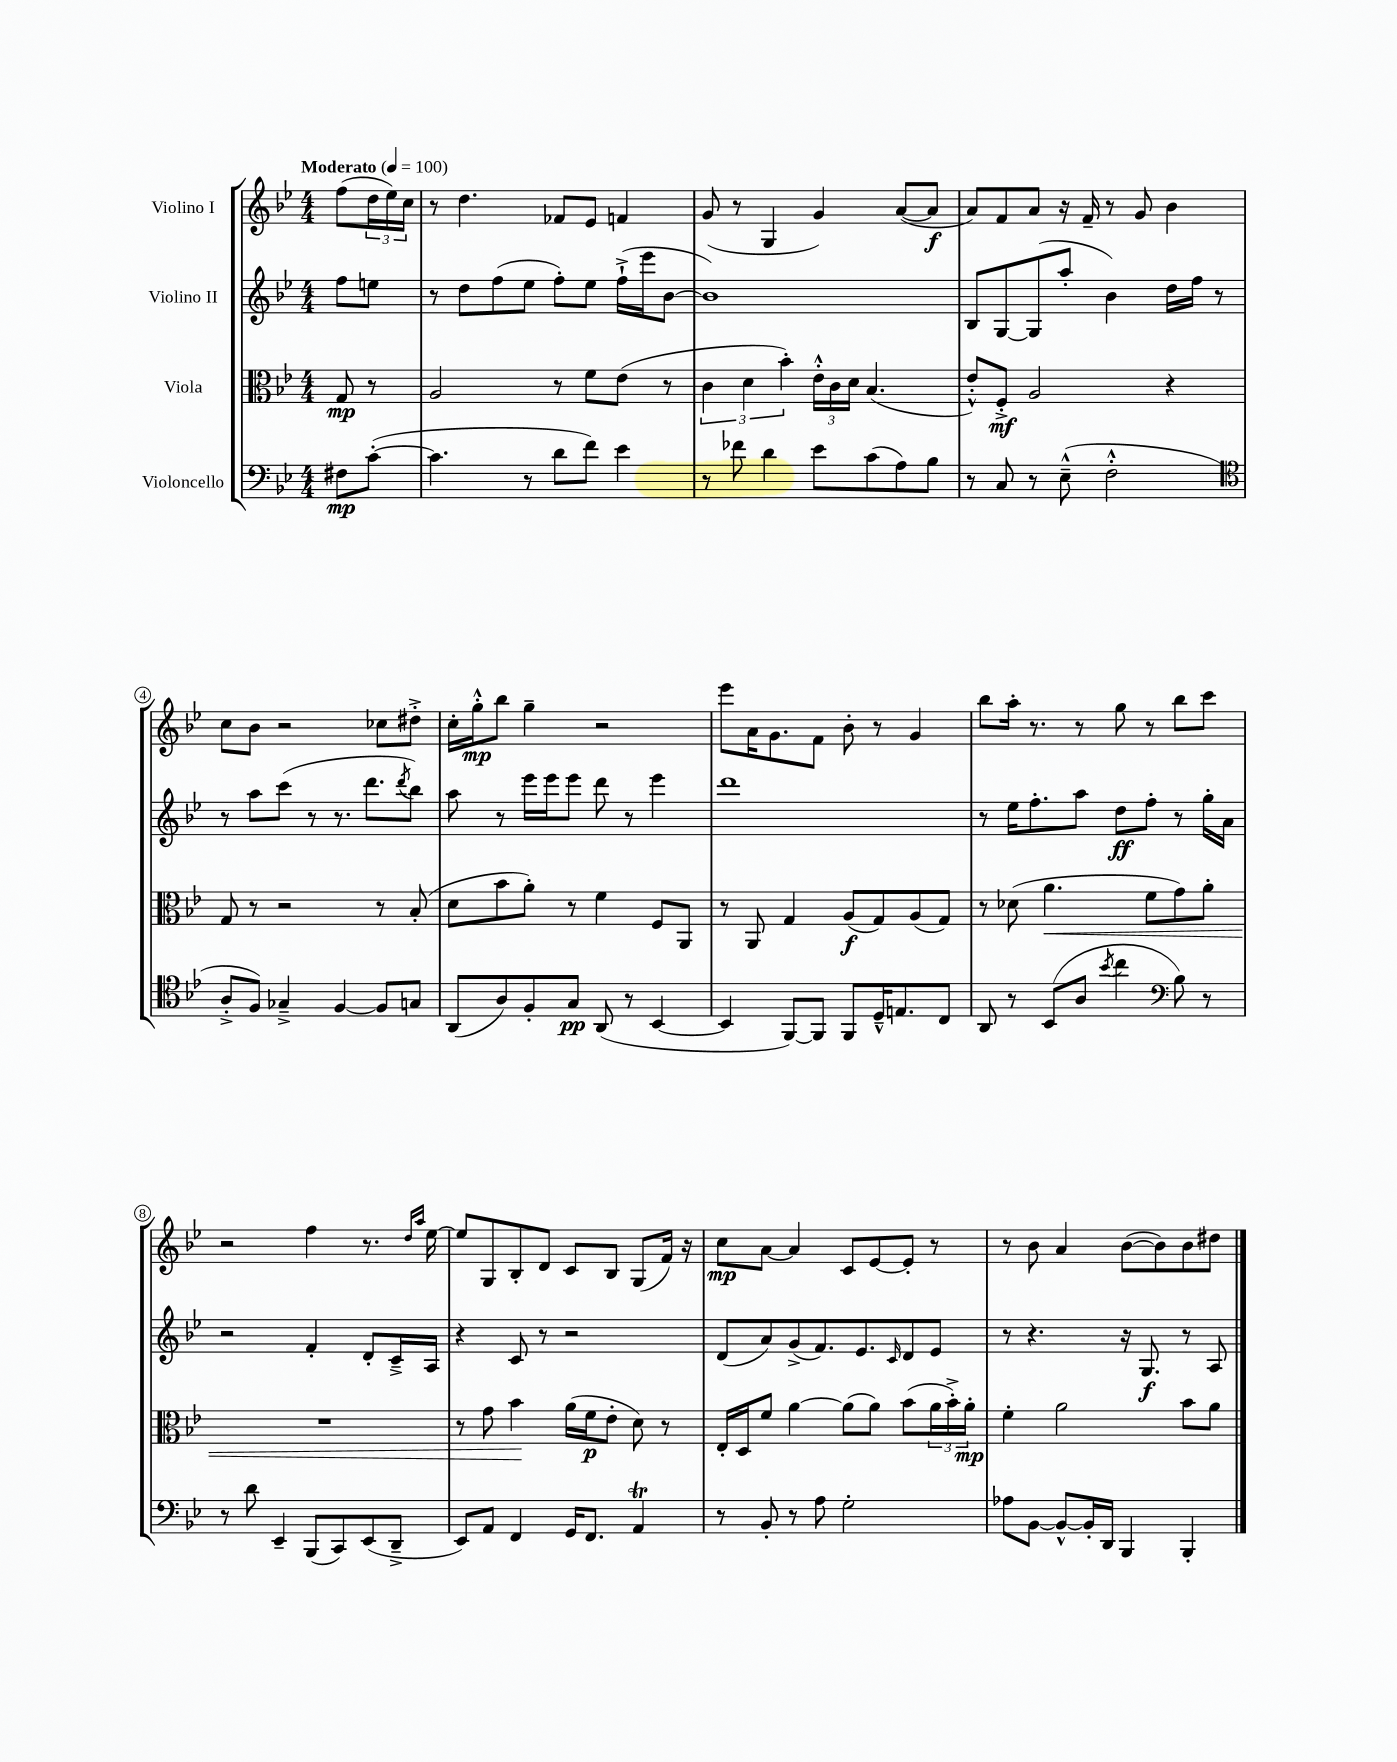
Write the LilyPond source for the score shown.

<<
\new StaffGroup <<
\new Staff = "s0" \with { instrumentName = "Violino I" } {
    \clef treble \key bes \major \numericTimeSignature \time 4/4 \partial 4 \tempo "Moderato" 4 = 100
    f''8( \tuplet 3/2 { d''16 ees''16) c''16 } |
    r8 d''4. fes'8 ees'8 f'4 |
    g'8( r8 g4 g'4) a'8~( a'8\f |
    a'8) f'8 a'8 r16 f'16-- r8 g'8 bes'4 |
    c''8 bes'8 r2 ces''8 dis''8-.-> |
    c''16-. g''16-.-^\mp bes''8 g''4-- r2 |
    ees'''8 a'16 g'8. f'8 bes'8-. r8 g'4 |
    bes''8 a''16-. r8. r8 g''8 r8 bes''8 c'''8 |
    r2 f''4 r8. \grace { d''16 a''16 } ees''16~ |
    ees''8 g8 bes8-. d'8 c'8 bes8 g8( f'16) r16 |
    c''8\mp a'8~ a'4 c'8 ees'8~ ees'8-. r8 |
    r8 bes'8 a'4 bes'8~( bes'8) bes'8 dis''8 \bar "|." |
}
\new Staff = "s1" \with { instrumentName = "Violino II" } {
    \clef treble \key bes \major \numericTimeSignature \time 4/4 \partial 4
    f''8 e''8 |
    r8 d''8 f''8( ees''8 f''8-.) ees''8 f''16-!->( ees'''16 bes'8~ |
    bes'1) |
    bes8 g8~ g8( a''8-. bes'4) d''16 f''16 r8 |
    r8 a''8 c'''8( r8 r8. d'''8. \acciaccatura { d'''8 } bes''8) |
    a''8 r8 ees'''16 ees'''16 ees'''8 d'''8 r8 ees'''4 |
    d'''1 |
    r8 ees''16 f''8.-. a''8 d''8\ff f''8-. r8 g''16-. a'16 |
    r2 f'4-. d'8-. c'16---> a16 |
    r4 c'8 r8 r2 |
    d'8( a'8) g'8->( f'8.) ees'8. \grace { c'16 } d'8 ees'8 |
    r8 r4. r16 g8.\f r8 a8 \bar "|." |
}
\new Staff = "s2" \with { instrumentName = "Viola" } {
    \clef alto \key bes \major \numericTimeSignature \time 4/4 \partial 4
    g8\mp r8 |
    a2 r8 f'8 ees'8( r8 |
    \tuplet 3/2 { c'4 d'4 bes'4-.) } \tuplet 3/2 { ees'16-.-^ c'16 d'16 } bes4.( |
    ees'8-.-^) f8-.->\mf a2 r4 |
    g8 r8 r2 r8 bes8-.( |
    d'8 bes'8 a'8-.) r8 f'4 f8 a,8 |
    r8 a,8 g4 a8\f( g8) a8( g8) |
    r8 des'8( a'4.\< f'8 g'8) a'8-. |
    R1 |
    r8 g'8 bes'4\! a'16( f'16\p ees'8-. d'8) r8 |
    ees16-. d16 f'8 a'4~ a'8( a'8) bes'8( \tuplet 3/2 { a'16 bes'16-.->) a'16-.\mp } |
    f'4-. a'2 bes'8 a'8 \bar "|." |
}
\new Staff = "s3" \with { instrumentName = "Violoncello" } {
    \clef bass \key bes \major \numericTimeSignature \time 4/4 \partial 4
    fis8\mp c'8~-.( |
    c'4. r8 d'8 f'8) ees'4 |
    r8 fes'8 d'4 ees'8 c'8( a8) bes8 |
    r8 c8 r8 ees8---^( f2-.-^ |
    \clef tenor a8-.-> f8) ges4---> f4~ f8 g8 |
    a,8( a8) f8-. g8\pp a,8( r8 bes,4~ |
    bes,4 f,8~) f,8 f,8 d16---^ e8. c8 |
    a,8 r8 bes,8( a8 \acciaccatura { bes'8 } c''4 \clef bass bes8) r8 |
    r8 d'8 ees,4-- bes,,8( c,8) ees,8( d,8---> |
    ees,8) a,8 f,4 g,16 f,8. a,4\trill |
    r8 bes,8-. r8 a8 g2-. |
    aes8 bes,8~ bes,8~-^ bes,16-. d,16 bes,,4 bes,,4-. \bar "|." |
}
>>
>>
\layout { \context { \Score \override BarNumber.stencil = #(make-stencil-circler 0.1 0.3 ly:text-interface::print) } }
